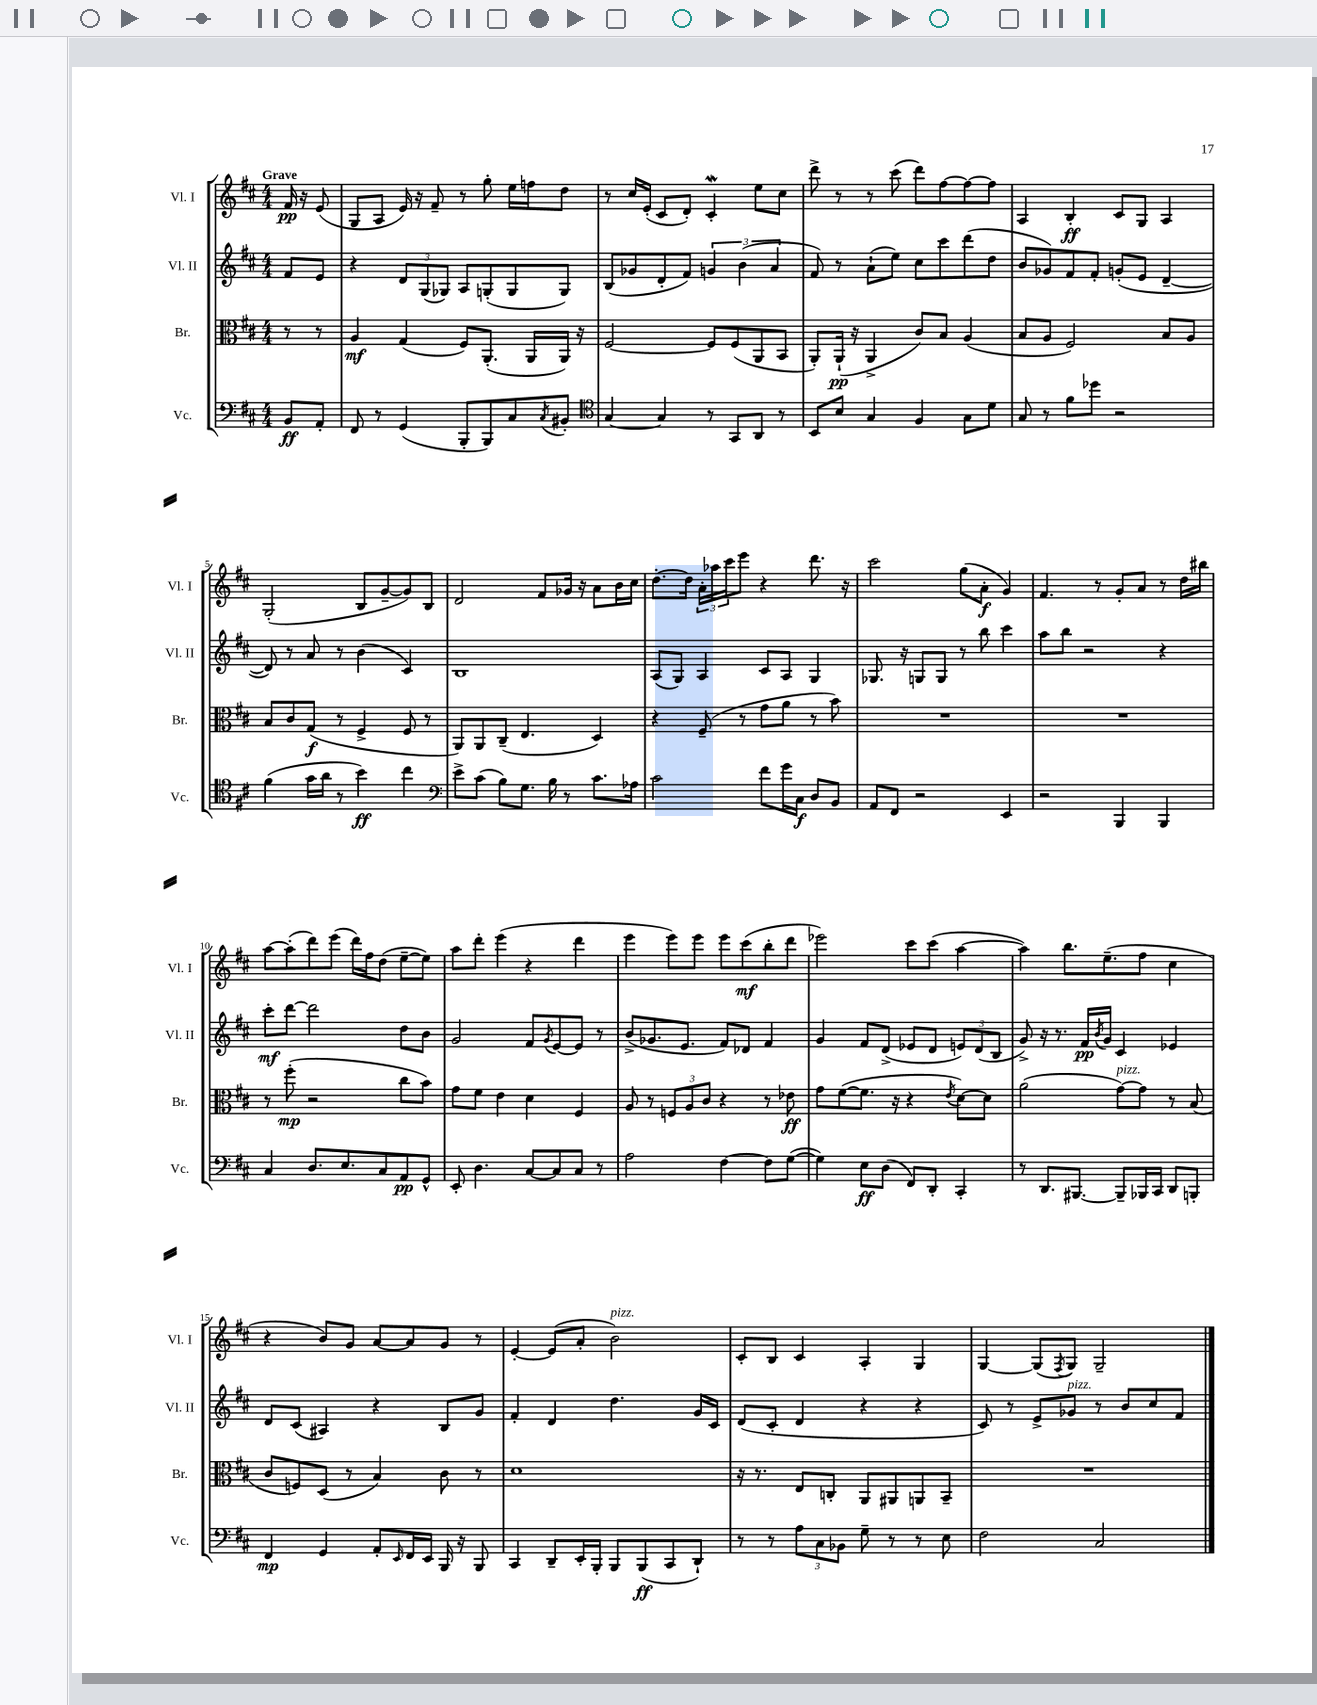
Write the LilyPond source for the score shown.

<<
\new StaffGroup <<
\new Staff = "s0" \with { instrumentName = "Vl. I" shortInstrumentName = "Vl. I" } {
    \clef treble \key d \major \numericTimeSignature \time 4/4 \partial 4 \tempo "Grave"
    fis'16\pp r16 e'8( |
    g8 a8 e'16) r16 fis'8-- r8 g''8-. e''16 f''16 d''8 |
    r8 cis''16 e'16-.( cis'8 d'8-.) cis'4-.\mordent e''8 cis''8 |
    d'''8-> r8 r8 cis'''8( d'''8) fis''8~ fis''8~ fis''8 |
    a4 b4-.\ff cis'8 g8 a4 |
    g2-.( b8 g'8~-- g'8) b8 |
    d'2 fis'8 ges'16 r16 a'8 b'16 cis''16 |
    d''8.~-. d''16 \tuplet 3/2 { a'16-. aes''16 cis'''16 } e'''8 r4 d'''8. r16 |
    cis'''2 g''8( a'8-.\f g'4) |
    fis'4. r8 g'8-. a'8 r8 d''16 bis''16 |
    a''8~ a''8-.( d'''8) e'''8( d'''16) fis''16 d''8( e''8~-- e''8) |
    a''8 d'''8-. e'''4( r4 d'''4 |
    e'''4 e'''8) e'''8 e'''8 cis'''8\mf( b''8-. d'''8 |
    ees'''2) cis'''8 cis'''8( a''4~ |
    a''4) b''8. e''8.--( fis''8 cis''4 |
    r4 b'8) g'8 a'8~ a'8 g'8 r8 |
    e'4~-. e'8( a'8-. b'2^\markup { \italic "pizz." }) |
    cis'8-. b8 cis'4 a4-. g4 |
    g4~ g8( \acciaccatura { fis8 } g8) g2-- \bar "|." |
}
\new Staff = "s1" \with { instrumentName = "Vl. II" shortInstrumentName = "Vl. II" } {
    \clef treble \key d \major \numericTimeSignature \time 4/4 \partial 4
    fis'8 e'8 |
    r4 \tuplet 3/2 { d'8 g8( ges8) } a8 g8-.( g8 g8) |
    b8( ges'8 d'8-. fis'8) \tuplet 3/2 { g'4 b'4( a'4 } |
    fis'8) r8 a'8-!( e''8) cis''8 cis'''8 d'''8( d''8 |
    b'8 ges'8) fis'8 fis'8-. g'8-.( e'8 d'4~-- |
    d'8) r8 a'8 r8 b'4( cis'4) |
    b1 |
    a8( g8) a4 cis'8 a8 g4 |
    ges8. r16 g8 g8 r8 b''8 cis'''4 |
    a''8 b''8 r2 r4 |
    cis'''8-.\mf d'''8~ d'''2 d''8 b'8 |
    g'2 fis'8 \acciaccatura { g'8 } e'8~ e'8 r8 |
    b'8->( ges'8. e'8. fis'8) des'8 fis'4 |
    g'4 fis'8 d'8->( ees'8 d'8 \tuplet 3/2 { e'8) d'8( b8 } |
    g'8->) r16 r8. fis'16\pp \acciaccatura { b'8 } g'16 cis'4 ees'4 |
    d'8 cis'8( ais4) r4 b8 g'8 |
    fis'4-. d'4 d''4. g'16 cis'16 |
    d'8( cis'8-. d'4 r4 r4 |
    cis'8) r8 e'8-> ges'8^\markup { \italic "pizz." } r8 b'8 cis''8 fis'8 \bar "|." |
}
\new Staff = "s2" \with { instrumentName = "Br." shortInstrumentName = "Br." } {
    \clef alto \key d \major \numericTimeSignature \time 4/4 \partial 4
    r8 r8 |
    a4\mf g4( fis8) a,8.-.( a,16 a,16) r16 |
    fis2~ fis8 fis8( a,8 b,8 |
    a,8-.) a,16-!\pp( r16 a,4-> cis'8) b8 a4( |
    b8 a8 fis2) b8 a8 |
    b8 cis'8 g8\f( r8 fis4-> fis8 r8 |
    a,8) a,8 cis8--( e4. d4) |
    r4 fis8--( r8 g'8 a'8 r8 b'8) |
    R1 |
    R1 |
    r8 fis''8-.\mp( r2 cis''8 b'8) |
    g'8 fis'8 e'4 d'4 fis4 |
    a8 r8 \tuplet 3/2 { f8 a8 cis'8 } r4 r8 ees'8\ff |
    g'8 fis'8~( fis'8. r16 r4 \acciaccatura { e'8 } d'8~) d'8 |
    a'2( g'8~^\markup { \italic "pizz." }) g'8 r8 b8( |
    cis'8 f8) d8( r8 b4) cis'8 r8 |
    d'1 |
    r16 r8. e8 c8-. a,8 ais,8 a,8 b,8-- |
    R1 \bar "|." |
}
\new Staff = "s3" \with { instrumentName = "Vc." shortInstrumentName = "Vc." } {
    \clef bass \key d \major \numericTimeSignature \time 4/4 \partial 4
    b,8\ff a,8-. |
    fis,8 r8 g,4( b,,8-. b,,8) cis8 \acciaccatura { cis8 } bis,8-. |
    \clef tenor g4~ g4 r8 g,8 a,8 r8 |
    b,8 b8 g4 fis4 g8 d'8 |
    g8 r8 fis'8 des''8 r2 |
    fis'4( g'16 a'16 r8 b'4\ff) cis''4 |
    \clef bass e'8-> cis'8( b8) g8. b16 r8 cis'8. aes16 |
    cis'2 fis'8 g'16 cis16\f d8 b,8 |
    a,8 fis,8 r2 e,4 |
    r2 b,,4 b,,4 |
    cis4 d8. e8. cis8 a,8\pp g,8-^ |
    e,8-. d4. cis8~ cis8 cis8 r8 |
    a2 fis4~ fis8 g8~( |
    g4) e8\ff d8( fis,8) d,8-. cis,4-. |
    r8 d,8. bis,,8.~ bis,,8-- bes,,16 cis,16 d,8 b,,8-. |
    fis,4\mp g,4 a,8-. \grace { e,16 } fis,16 e,16 b,,16 r16 b,,8 |
    cis,4 d,8-- e,16-. b,,16-. b,,8 b,,8\ff( cis,8 d,8-!) |
    r8 r8 \tuplet 3/2 { a8 cis8 bes,8 } g8-- r8 r8 e8 |
    fis2 cis2 \bar "|." |
}
>>
>>
